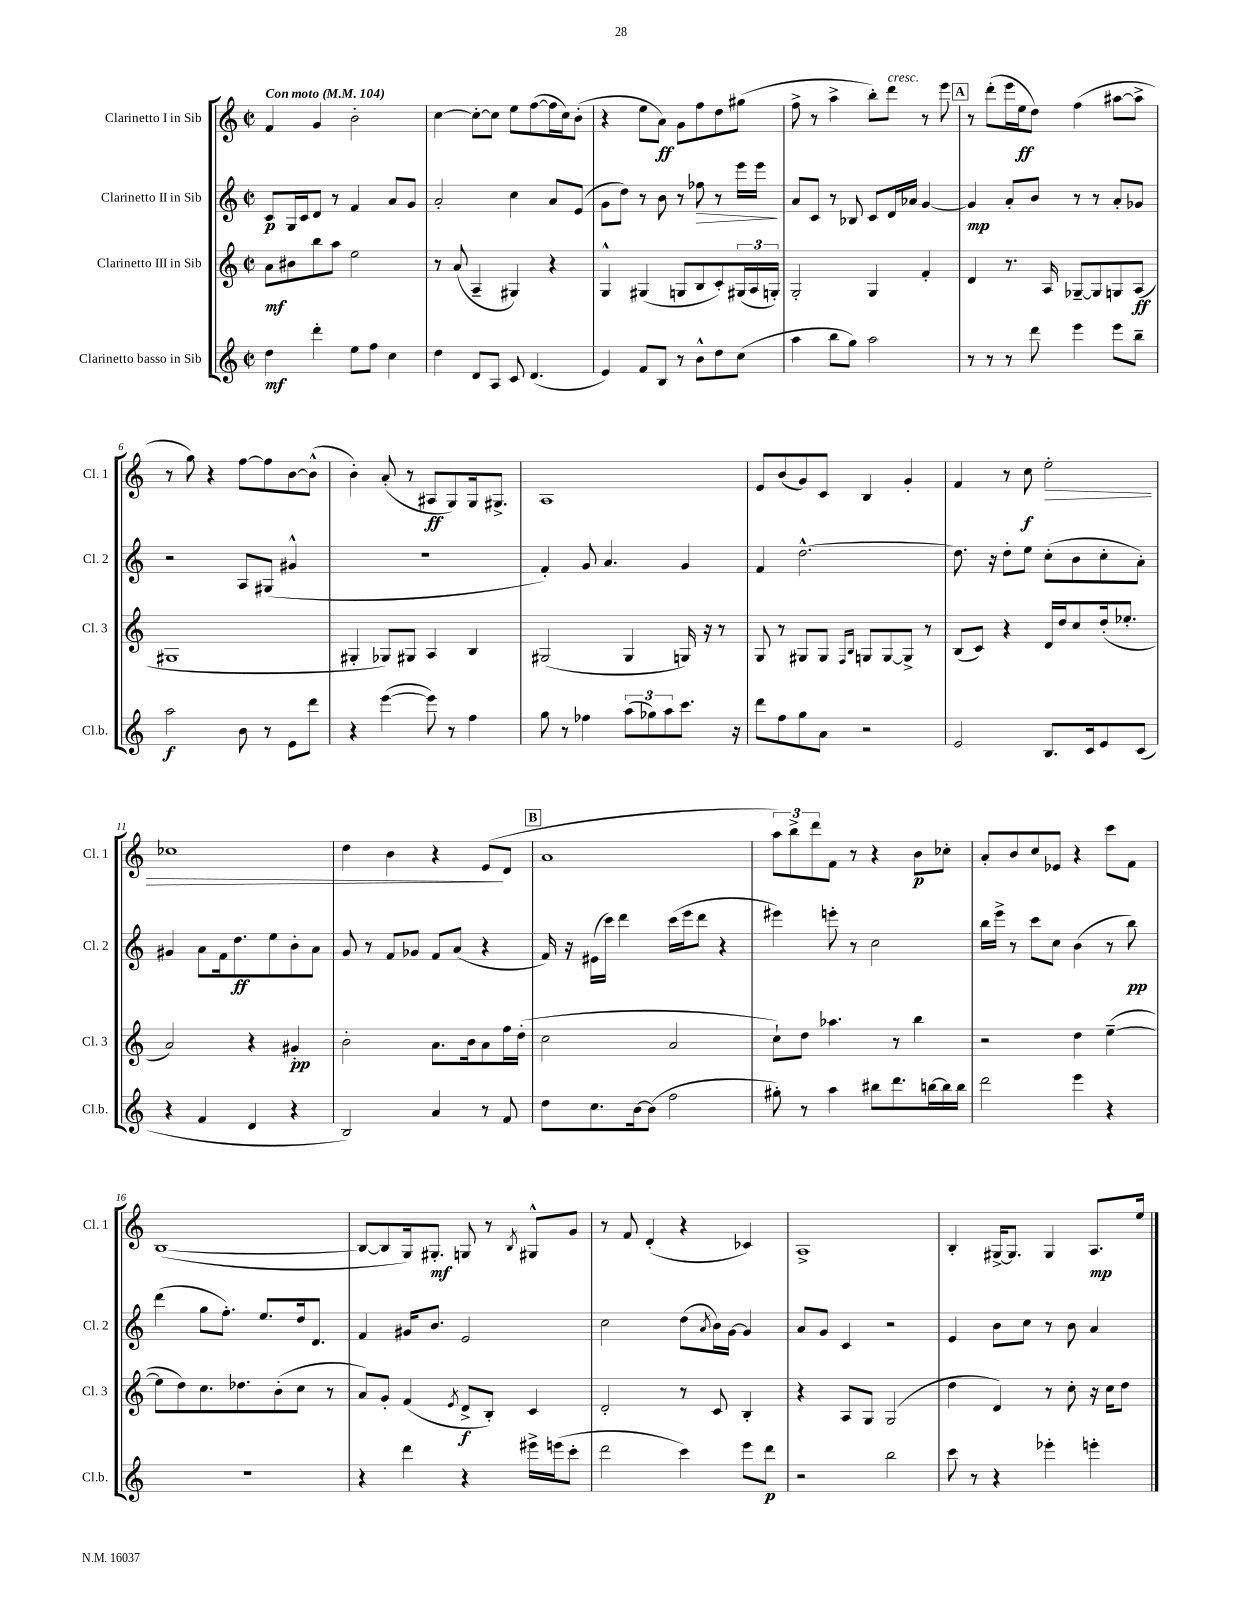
<<
\new StaffGroup <<
\new Staff = "s0" \with { instrumentName = "Clarinetto I in Sib" shortInstrumentName = "Cl. 1" } {
    \clef treble \key c \major \defaultTimeSignature \time 2/2 \tempo "Con moto" 4 = 104
    f'4 g'4 b'2-. |
    c''4~ c''8~-. c''8 e''8 f''8~( f''16 c''16) b'8-.( |
    r4 e''8 a'8\ff) g'8 f''8 d''8 gis''8( |
    f''8-> r8 a''4-> b''8-.) d'''8^\markup { \italic "cresc." } r8 e'''8 |
    \mark \markup { \box "A" } r8 d'''8-.( e'''16 e''16\ff d''8) f''4( ais''8~ ais''8-> |
    r8 g''8) r4 f''8~ f''8 b'8~ b'8-^( |
    b'4-.) a'8-.( r8 ais8\ff g8) g16 gis8.-> |
    a1 |
    e'8 b'8( g'8) c'8 b4 g'4-. |
    f'4 r8 c''8\f e''2-.\> |
    ces''1 |
    d''4 b'4 r4 e'8\!( d'8 |
    \mark \markup { \box "B" } a'1 |
    \tuplet 3/2 { a''8) b''8-> d'''8 } f'8 r8 r4 b'8\p ces''8-. |
    a'8-. b'8 c''8 ees'8 r4 c'''8 f'8 |
    b1~( |
    b8~ b8 g16) gis8.-.\mf g8 r8 \acciaccatura { b8 } gis8-^ g'8 |
    r8 f'8 d'4-.( r4 ces'4) |
    a1-> |
    b4-. gis16~-> gis8. gis4 a8.\mp e''16 \bar "|." |
}
\new Staff = "s1" \with { instrumentName = "Clarinetto II in Sib" shortInstrumentName = "Cl. 2" } {
    \clef treble \key c \major \defaultTimeSignature \time 2/2
    c'8\p g16 c'16 d'8 r8 f'4 a'8 g'8 |
    a'2-. c''4 a'8 e'8( |
    g'8 d''8) r8 b'8 r8 fes''8\> r8 e'''16 e'''16\! |
    a'8 c'8 r8 bes8 c'8 d'16 aes'16 g'4~ |
    \mark \markup { \box "A" } g'4\mp a'8-. b'8 r8 r8 a'8-. ges'8 |
    r2 a8 gis8( gis'4-^ |
    r1 |
    f'4-.) g'8 a'4. g'4 |
    f'4 d''2.~-^ |
    d''8. r16 d''8-. e''8 c''8-.( b'8 c''8-. a'8-.) |
    gis'4 a'8 f'16 d''8.\ff e''8 b'8-. a'8 |
    g'8 r8 f'8 ges'8 f'8 a'8( r4 |
    \mark \markup { \box "B" } f'16) r16 eis'16( c'''16) d'''4 c'''16( e'''16 d'''8 r4 |
    eis'''4) e'''8-. r8 c''2 |
    b''16 e'''16-> r8 c'''8 c''8 b'4( r8 b''8\pp) |
    d'''4( g''8 f''8.-.) e''8. d''16 d'8. |
    f'4 gis'16 b'8. e'2 |
    c''2 d''8( \acciaccatura { a'8 } b'16) g'16~ g'4 |
    a'8 g'8 c'4 r2 |
    e'4 b'8 c''8 r8 b'8 a'4 \bar "|." |
}
\new Staff = "s2" \with { instrumentName = "Clarinetto III in Sib" shortInstrumentName = "Cl. 3" } {
    \clef treble \key c \major \defaultTimeSignature \time 2/2
    a'8\mf bis'8 b''8 a''8 e''2 |
    r8 a'8( a4-- gis4) r4 |
    g4-^ gis4( g8 b8 c'8-.) \tuplet 3/2 { gis16( a16 g16-.) } |
    g2-. g4 f'4-. |
    \mark \markup { \box "A" } d'4 r8. a16 ges8~-- ges8 g8 a8\ff( |
    gis1 |
    gis4-. ges8) gis8 a4 b4 |
    gis2( gis4 g16) r16 r8 |
    g8 r8 gis8 gis8 \grace { f16 b16 } g8 g8~ g8-> r8 |
    b8( c'8) r4 d'16 d''16 c''8 d''16-.( ees''8.-. |
    a'2) r4 gis'4-.\pp |
    b'2-. a'8. b'16 a'8 f''16 d''16-.( |
    \mark \markup { \box "B" } c''2 a'2 |
    c''8-!) d''8 aes''4. r8 b''4 |
    r2 d''4 e''4~--( |
    e''8 d''8) c''8. des''8. b'8-.( c''8 r8 |
    a'8) g'8-. f'4( \acciaccatura { e'8 } d'8->\f b8-.) c'4 |
    d'2-. r8 c'8 b4-. |
    r4 a8 g8 g2( |
    d''4 d'4) r8 c''8-. r16 c''16 d''8 \bar "|." |
}
\new Staff = "s3" \with { instrumentName = "Clarinetto basso in Sib" shortInstrumentName = "Cl.b." } {
    \clef treble \key c \major \defaultTimeSignature \time 2/2
    d''4\mf d'''4-. e''8 f''8 c''4 |
    d''4 d'8 a8 c'8 d'4.( |
    e'4) f'8 b8 r8 b'8-^ d''8 c''8( |
    a''4 b''8 g''8) a''2 |
    \mark \markup { \box "A" } r8 r8 r8 d'''8 e'''4 e'''8 b''8-- |
    a''2\f b'8 r8 e'8 d'''8 |
    r4 e'''4~( e'''8) r8 f''4 |
    g''8 r8 fes''4 \tuplet 3/2 { a''8( ges''8) a''8 } c'''8. r16 |
    d'''8 f''8 g''8 a'8 r2 |
    e'2 b8. c'16 e'8 c'8( |
    r4 f'4 d'4 r4 |
    b2) a'4 r8 f'8 |
    \mark \markup { \box "B" } d''8 c''8. b'16~ b'8( f''2 |
    gis''8-.) r8 a''4 bis''8 d'''8. b''16~ b''16 b''16 |
    d'''2 e'''4 r4 |
    r1 |
    r4 d'''4 r4 eis'''16-> e'''16( c'''8-. |
    d'''2 c'''4) e'''8 d'''8\p |
    r2 b''2 |
    c'''8 r8 r4 ees'''4-. e'''4-. \bar "|." |
}
>>
>>
